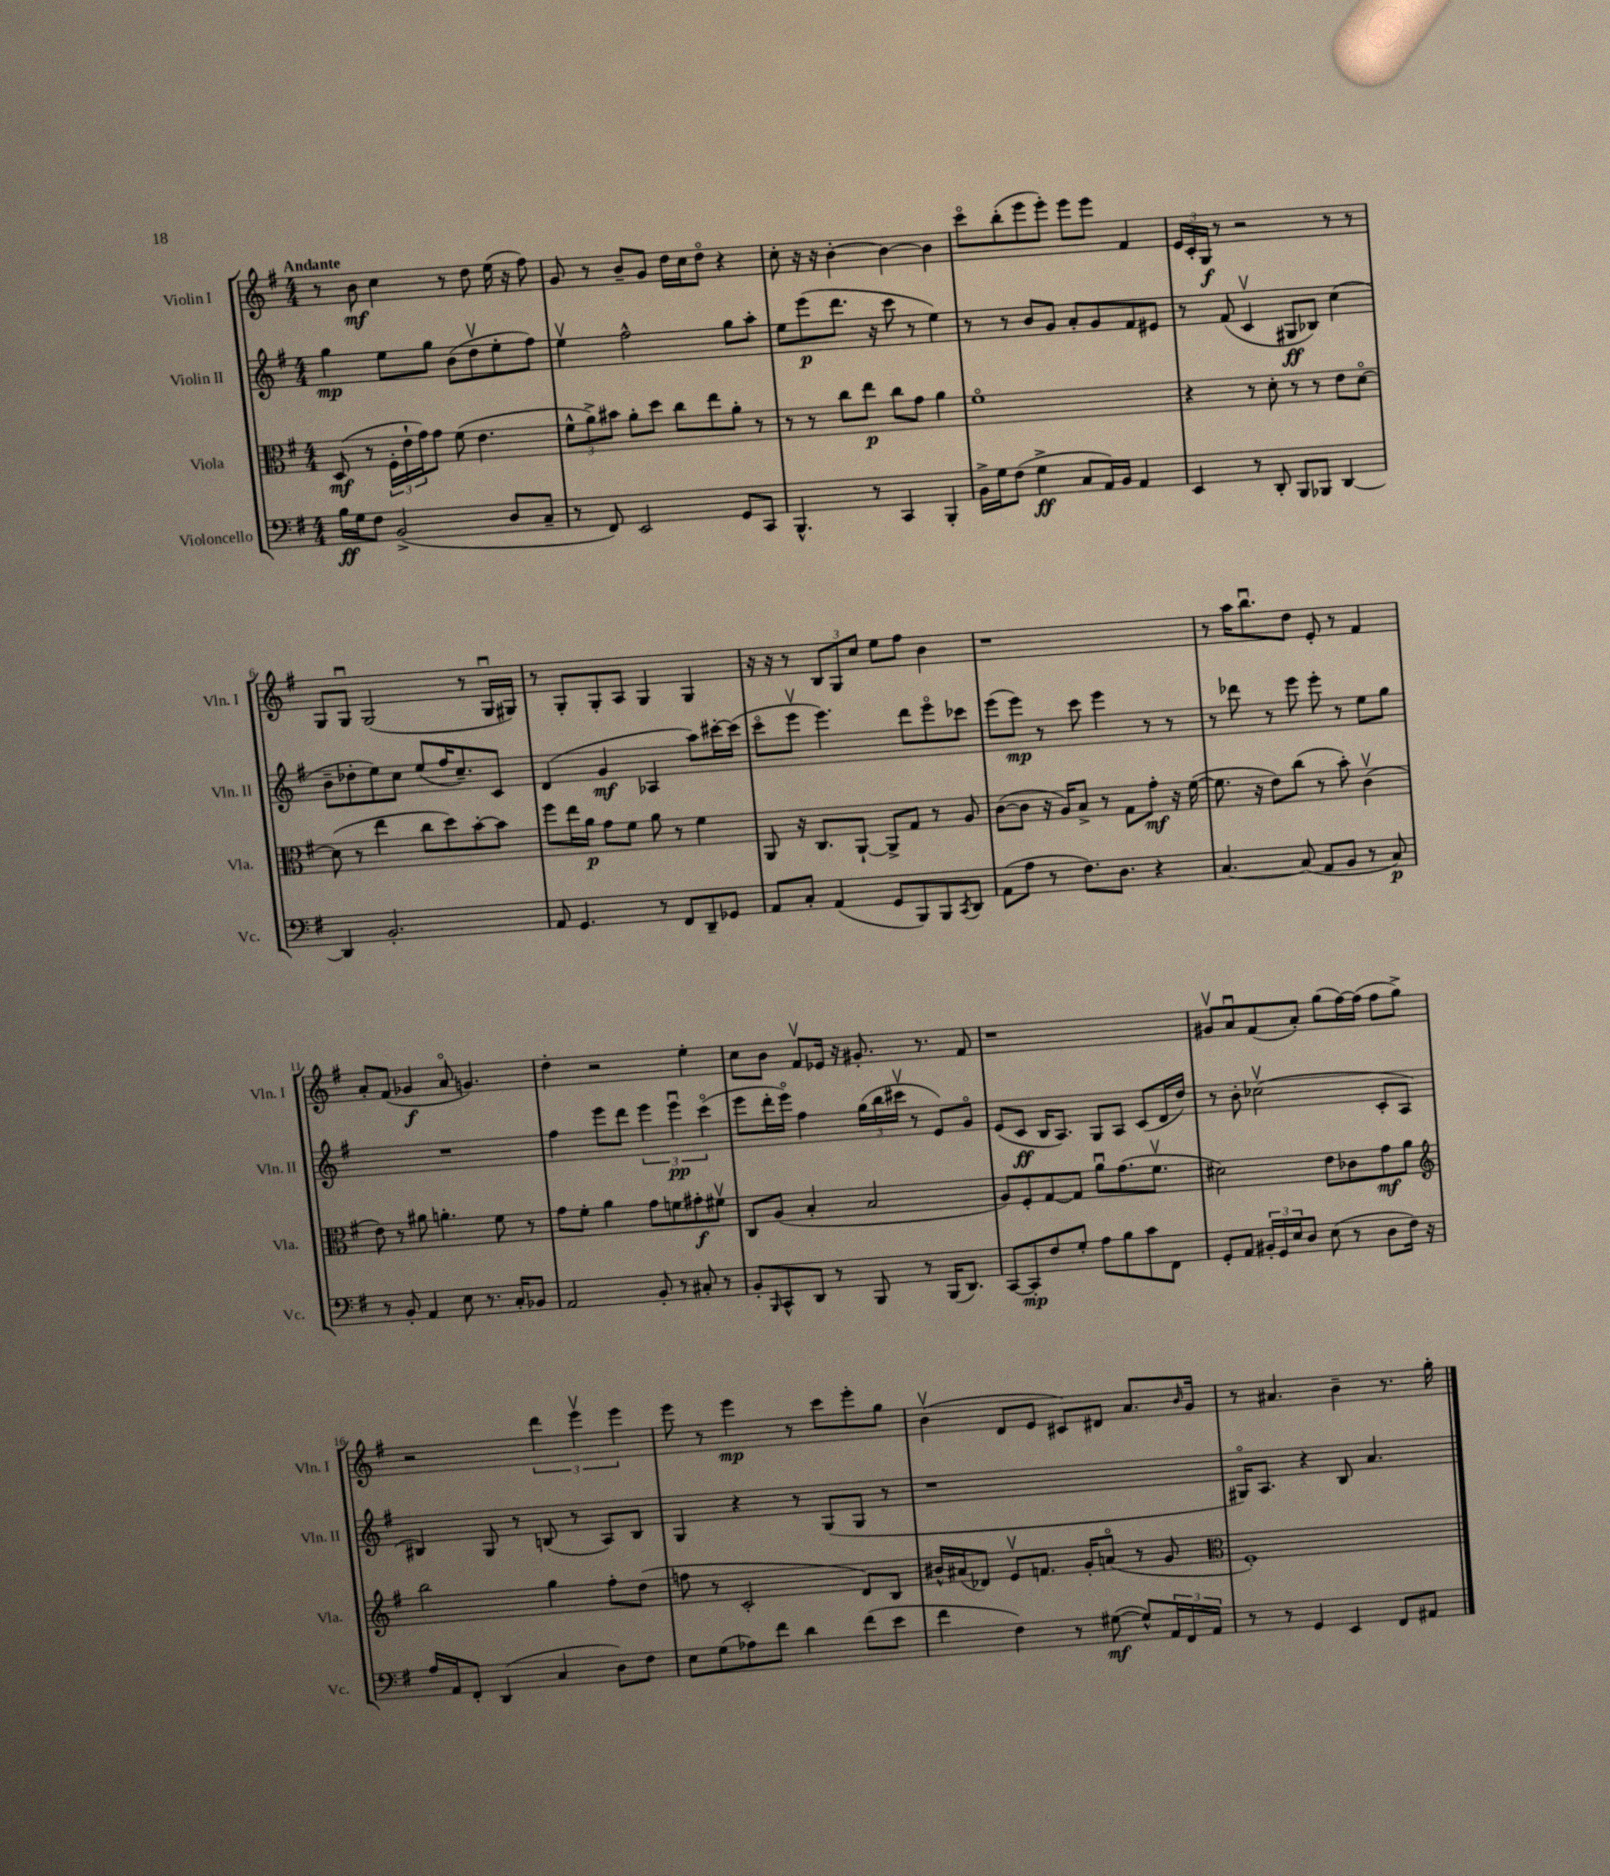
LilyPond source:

<<
\new StaffGroup <<
\new Staff = "s0" \with { instrumentName = "Violin I" shortInstrumentName = "Vln. I" } {
    \clef treble \key g \major \numericTimeSignature \time 4/4 \tempo "Andante"
    r8 b'8\mf c''4 r8 d''8 e''16( r16 fis''8) |
    g'8 r8 b'8-- g'8 d''16 c''16 d''8\flageolet r4 |
    c''8-. r16 r16 b'4~-. b'4~ b'4 |
    c'''8\flageolet b''8-.( e'''8 e'''8-.) e'''8 e'''8 fis'4 |
    \tuplet 3/2 { e'16 c'16-. g16\f } r8 r2 r8 r8 |
    g8 g8\downbow g2( r8 g16\downbow gis16) |
    r8 g8-. g8-. a8 g4 g4 |
    r16 r16 r8 \tuplet 3/2 { b8 g8 c''8 } e''8 fis''8 b'4 |
    r1 |
    r8 a''16 b''8.\downbow d''8 e'8-. r8 fis'4 |
    a'8-. fis'8( ges'4\f a'8\flageolet g'4.) |
    d''4-. r2 e''4-. |
    c''8 b'8 fis'8\upbow ees'16 r16 gis'8.-. r8. fis'8 |
    r1 |
    gis'8\upbow a'8\downbow fis'8( a'8-.) g''8( fis''16~) fis''16( fis''8 g''8->) |
    r2 \tuplet 3/2 { d'''4 e'''4\upbow e'''4 } |
    e'''8 r8 e'''4\mp r8 c'''8 e'''8-. g''8 |
    b'4\upbow( d'8 e'8 cis'8) dis'8 a'8. \grace { b'16 } g'16 |
    r8 ais'4. b'4-- r8. g''16-. \bar "|." |
}
\new Staff = "s1" \with { instrumentName = "Violin II" shortInstrumentName = "Vln. II" } {
    \clef treble \key g \major \numericTimeSignature \time 4/4
    g''4\mp e''8 g''8 b'8( d''8\upbow e''8-. fis''8) |
    e''4\upbow fis''2-^ g''8 a''8-. |
    e''8 e'''8\p( d'''8. r16 c'''8 r8 e''4) |
    r8 r8 b'8 g'8 a'8-. g'8 fis'8 eis'8 |
    r8 fis'8( c'4\upbow gis8\ff bes8) c''4( |
    b'8-- des''8-. e''8) c''8 e''8( fis''16 c''8.--) c'8 |
    d'4( g'4\mf aes4 a''8) cis'''16~-. cis'''16( |
    c'''8\flageolet e'''8\upbow e'''4.) d'''8 e'''8\flageolet ces'''8 |
    e'''8( e'''8\mp) r8 c'''8 e'''4 r8 r8 |
    r8 des'''8 r8 e'''8 e'''8-. r8 e''8 g''8 |
    R1 |
    fis''4 e'''8 d'''8 \tuplet 3/2 { e'''4 e'''4\downbow\pp c'''4\flageolet( } |
    e'''8 d'''16-. e'''16\flageolet) fis''4 \tuplet 3/2 { g''16( b''16 cis'''16\upbow } r8 e'8) g'8\flageolet |
    e'8( c'8\ff b16 a8.) g8 a8 c'8( d'16 d''16) |
    r8 b'8-. ces''2\upbow( c'8-. a8 |
    bis4) g8 r8 b8( r8 a8) b8 |
    g4 r4 r8 g8( g8 r8 |
    r1 |
    gis16\flageolet) a8. r4 b8 a'4. \bar "|." |
}
\new Staff = "s2" \with { instrumentName = "Viola" shortInstrumentName = "Vla." } {
    \clef alto \key g \major \numericTimeSignature \time 4/4
    d8\mf( r8 \tuplet 3/2 { fis16-. e'16-! g'16) } g'8 fis'8( e'4. |
    \tuplet 3/2 { fis'8-^ a'8->) bis'8 } a'8-. d''8 c''8 e''8 a'8-. r8 |
    r8 r8 c''8 e''8\p c''8 g'8 a'4 |
    fis'1\flageolet |
    r4 r8 d'8-. r8 r8 e'8 d'8~\flageolet |
    d'8( r8 e''4 c''8 d''8) b'8~-. b'8 |
    fis''8 e''16 a'16\p g'8 fis'8 a'8 r8 fis'4 |
    a,8 r16 c8. a,8~-! a,8-> g8 r8 a8 |
    c'8~( c'8 r16 a16) b8-> r8 g8 g'8-.\mf r16 fis'16~( |
    fis'8. r16 e'8) c''8( r8 b'8-.) c'4\upbow( |
    e'8) r8 ais'8 a'4.-. fis'8 r8 |
    g'8 fis'8-. a'4 g'8 f'8 gis'8-.\f fis'8\upbow |
    c8 a8( b4-. b2 |
    a8) fis8-. g8~ g8 a'8\downbow g'8.( fis'8.\upbow |
    dis'2) e'8 ces'8 g'8\mf a'8 |
    \clef treble b''2 g''4 fis''8-. d''8( |
    f''8 r8 c'2-. d'8) b8 |
    bis'16-^ ais'16( des'8) e'8\upbow f'8. g'16-. a'8\flageolet( r8 g'8 |
    \clef alto fis1-.) \bar "|." |
}
\new Staff = "s3" \with { instrumentName = "Violoncello" shortInstrumentName = "Vc." } {
    \clef bass \key g \major \numericTimeSignature \time 4/4
    b16\ff g16 fis8 b,2->( d8 c8-- |
    r8 fis,8) e,2 g,8 c,8 |
    b,,4.-^ r8 c,4 b,,4-. |
    b,16-> g16 fis8( g4->\ff c8 a,16) b,16 a,4 |
    e,4 r8 d,8-. b,,8 bes,,8 d,4~ |
    d,4 b,2.-. |
    a,8 g,4. r8 fis,8 d,8-- ges,8 |
    a,8 c8-. a,4( g,8 b,,8) b,,8 \acciaccatura { c,8 } d,8 |
    a,8( a8 r8 fis8.) d8. r4 |
    c4.~ c8( a,8 b,8 r8 c8\p) |
    r8 b,8-. a,4 e8 r8. c16-. bes,8 |
    a,2 b,8-. r8 cis8-. r8 |
    b,8-. \grace { b,,16 } c,8-^ d,8 r8 b,,8 r8 b,,16( d,8.) |
    c,8~ c,8-.\mp fis8 g8-. a8 b8 c'8 fis,8 |
    g,8-. a,8 \tuplet 3/2 { bis,16-. g,16 e16 } d8 e8( r8 d8 fis16) r16 |
    a16 a,16 fis,8-. d,4( c4 d8) fis8 |
    e8 g8( aes8) fis'8 d'4 fis'8( e'8 |
    fis'4 fis4) r8 gis8~\mf( gis8-^) \tuplet 3/2 { a,16 fis,16 a,16 } |
    r8 r8 g,4 e,4 fis,8 ais,8 \bar "|." |
}
>>
>>
